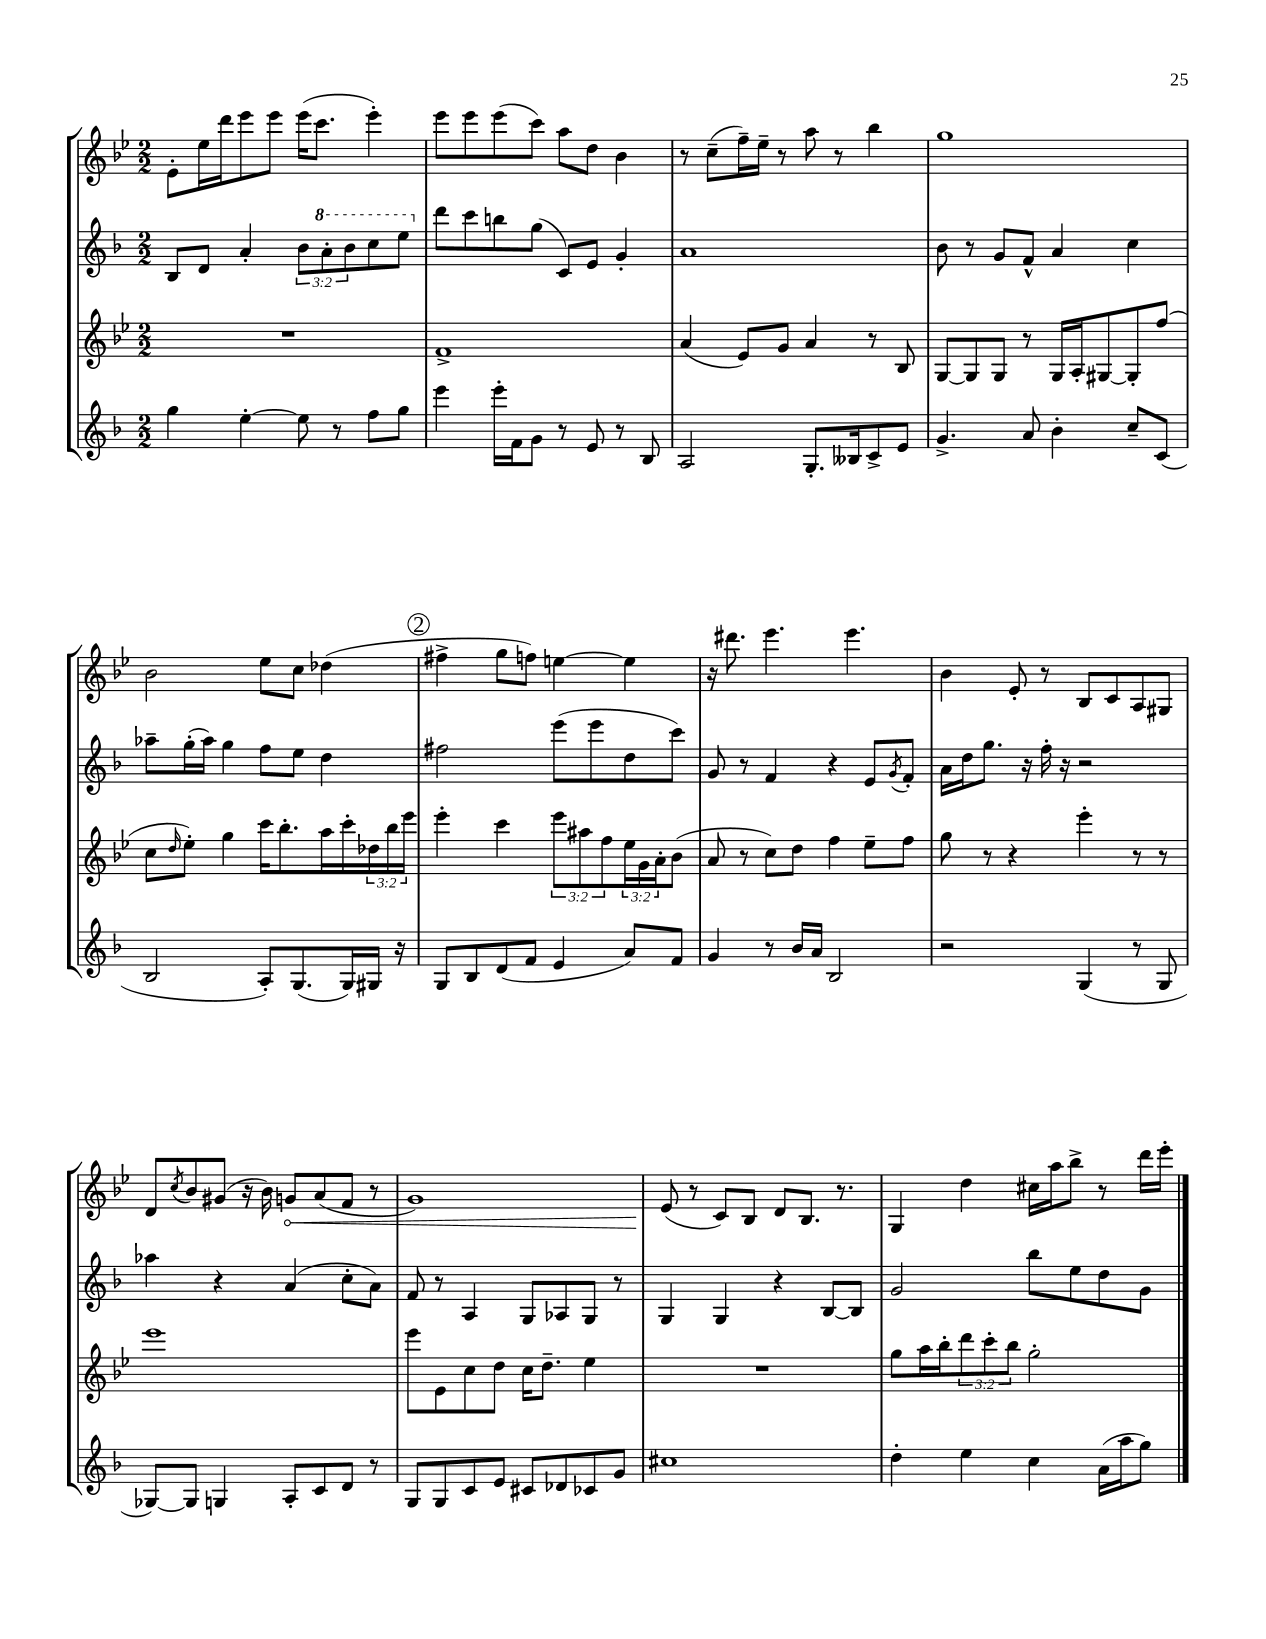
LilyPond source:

<<
\new StaffGroup <<
\new Staff = "s0" {
    \clef treble \key bes \major \numericTimeSignature \time 2/2
    ees'8-. ees''16 d'''16 ees'''8 ees'''8 ees'''16( c'''8. ees'''4-.) |
    ees'''8 ees'''8 ees'''8( c'''8) a''8 d''8 bes'4 |
    r8 c''8--( f''16--) ees''16-- r8 a''8 r8 bes''4 |
    g''1 |
    bes'2 ees''8 c''8 des''4( |
    \mark \markup { \circle "2" } fis''4-> g''8 f''8) e''4~ e''4 |
    r16 dis'''8. ees'''4. ees'''4. |
    bes'4 ees'8-. r8 bes8 c'8 a8 gis8 |
    d'8 \acciaccatura { c''8 } bes'8 gis'8( r16 bes'16) \once \override Hairpin.circled-tip = ##t g'8\< a'8( f'8 r8 |
    g'1) |
    ees'8\!( r8 c'8) bes8 d'8 bes8. r8. |
    g4 d''4 cis''16 a''16 bes''8-> r8 d'''16 ees'''16-. \bar "|." |
}
\new Staff = "s1" {
    \clef treble \key f \major \numericTimeSignature \time 2/2 \override Staff.TupletNumber.text = #tuplet-number::calc-fraction-text
    bes8 d'8 a'4-. \tuplet 3/2 { bes'8 \ottava #1 a''8-. bes''8 } c'''8 e'''8 \ottava #0 |
    d'''8 c'''8 b''8 g''8( c'8) e'8 g'4-. |
    a'1 |
    bes'8 r8 g'8 f'8-^ a'4 c''4 |
    aes''8-- g''16-.( aes''16) g''4 f''8 e''8 d''4 |
    \mark \markup { \circle "2" } fis''2 e'''8( e'''8 d''8 c'''8) |
    g'8 r8 f'4 r4 e'8 \acciaccatura { g'8 } f'8-. |
    a'16 d''16 g''8. r16 f''16-. r16 r2 |
    aes''4 r4 a'4( c''8-. a'8) |
    f'8 r8 a4 g8 aes8 g8 r8 |
    g4 g4 r4 bes8~ bes8 |
    g'2 bes''8 e''8 d''8 g'8 \bar "|." |
}
\new Staff = "s2" {
    \clef treble \key bes \major \numericTimeSignature \time 2/2 \override Staff.TupletNumber.text = #tuplet-number::calc-fraction-text
    R1 |
    f'1-> |
    a'4( ees'8) g'8 a'4 r8 bes8 |
    g8~ g8 g8 r8 g16 a16-. gis8~ gis8-. f''8( |
    c''8 \grace { d''16 } ees''8-.) g''4 c'''16 bes''8.-. a''16 c'''16-. \tuplet 3/2 { des''16 bes''16 ees'''16 } |
    \mark \markup { \circle "2" } ees'''4-. c'''4 \tuplet 3/2 { ees'''8 ais''8 f''8 } \tuplet 3/2 { ees''16 g'16 a'16-. } bes'8( |
    a'8 r8 c''8) d''8 f''4 ees''8-- f''8 |
    g''8 r8 r4 ees'''4-. r8 r8 |
    ees'''1 |
    ees'''8 ees'8 c''8 d''8 c''16 d''8.-- ees''4 |
    R1 |
    g''8 a''16 bes''16-. \tuplet 3/2 { d'''8 c'''8-. bes''8 } g''2-. \bar "|." |
}
\new Staff = "s3" {
    \clef treble \key f \major \numericTimeSignature \time 2/2
    g''4 e''4~-. e''8 r8 f''8 g''8 |
    e'''4 e'''16-. f'16 g'8 r8 e'8 r8 bes8 |
    a2 g8.-. beses16 c'8-> e'8 |
    g'4.-> a'8 bes'4-. c''8-- c'8( |
    bes2 a8-.) g8.( g16) gis16 r16 |
    \mark \markup { \circle "2" } g8 bes8 d'8( f'8 e'4 a'8) f'8 |
    g'4 r8 bes'16 a'16 bes2 |
    r2 g4( r8 g8 |
    ges8~) ges8 g4 a8-. c'8 d'8 r8 |
    g8 g8 c'8 e'8 cis'8 des'8 ces'8 g'8 |
    cis''1 |
    d''4-. e''4 c''4 a'16( a''16 g''8) \bar "|." |
}
>>
>>
\layout { \context { \Score \remove "Bar_number_engraver" } }
